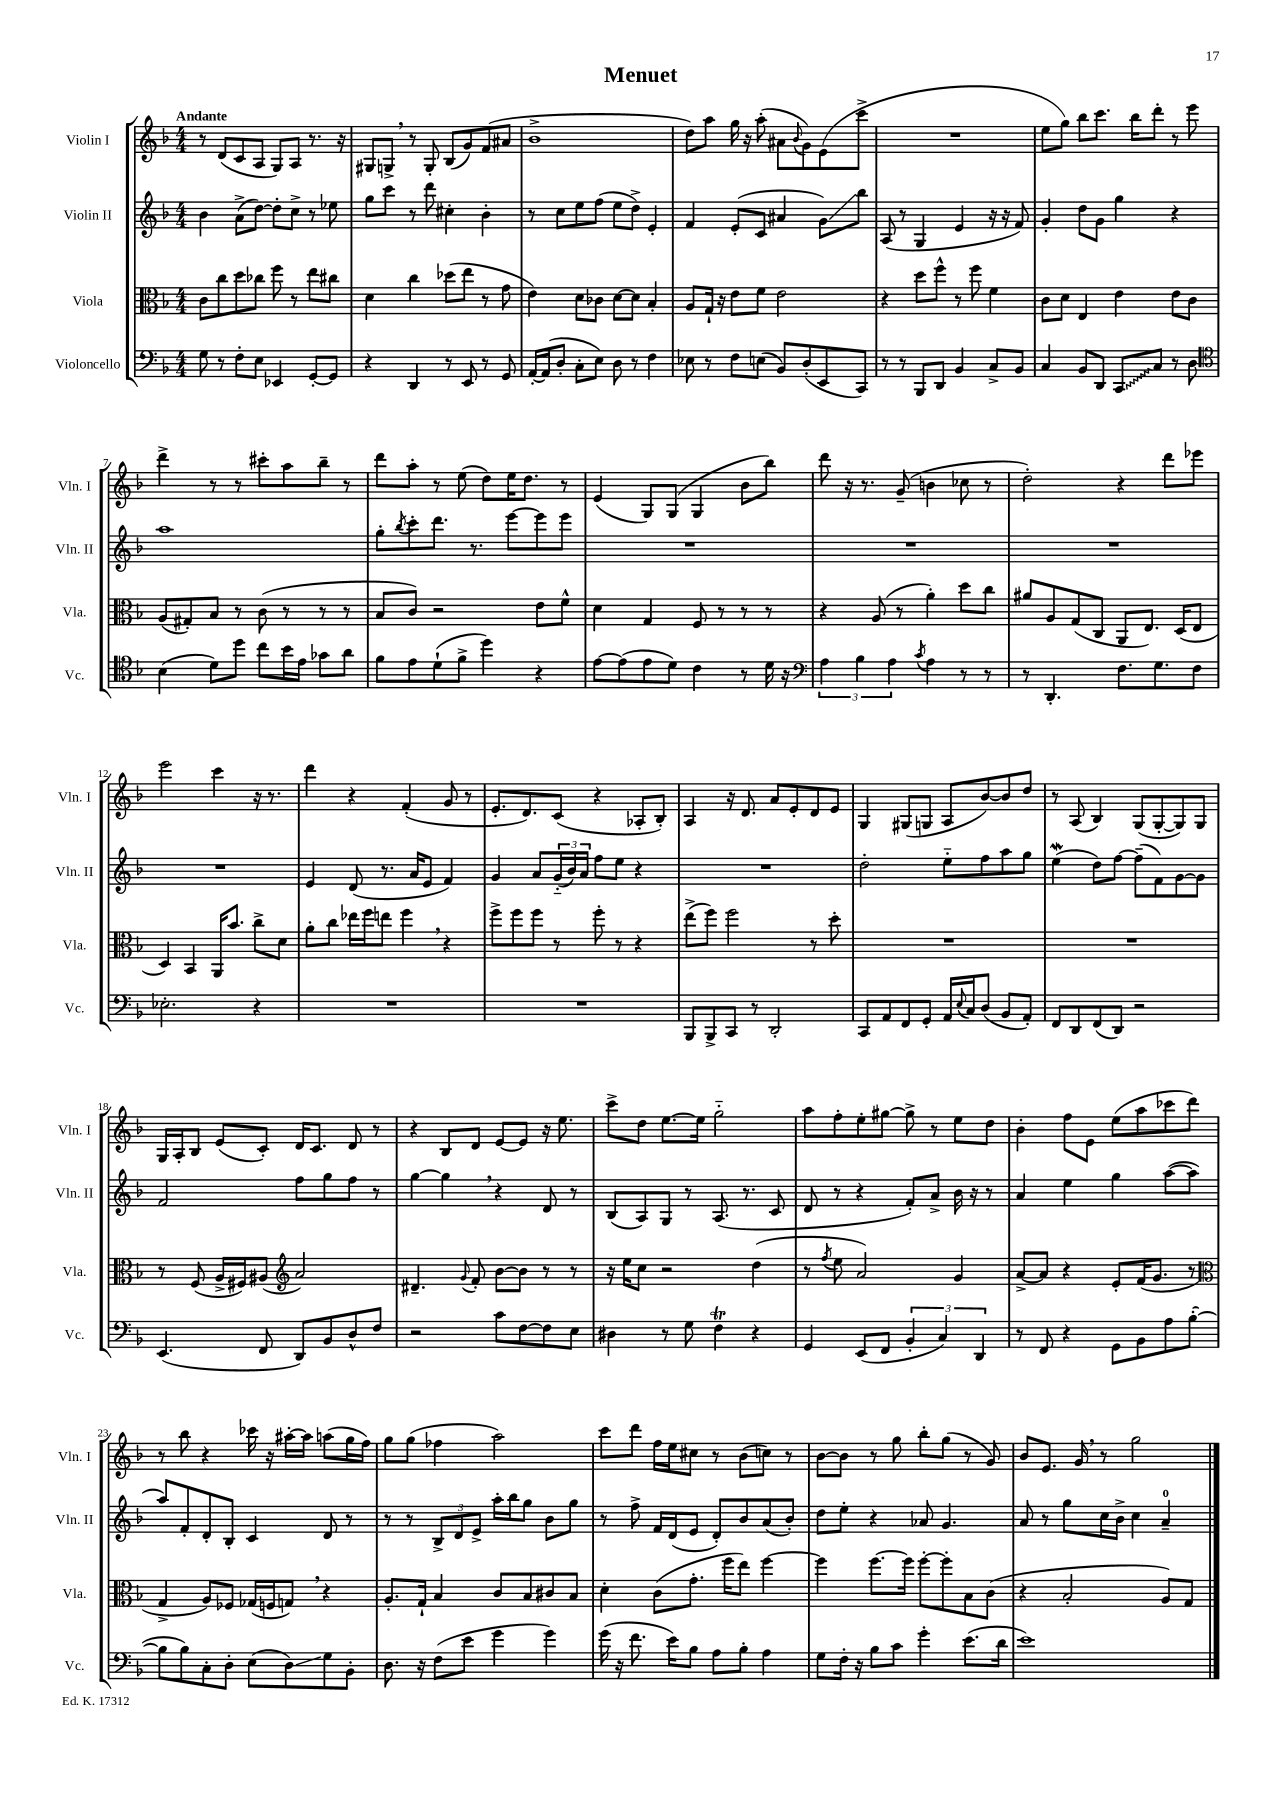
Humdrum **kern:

**kern	**kern	**kern	**kern
*staff4	*staff3	*staff2	*staff1
*clefF4	*clefC3	*clefG2	*clefG2
*k[b-]	*k[b-]	*k[b-]	*k[b-]
*M4/4	*M4/4	*M4/4	*M4/4
8G\	8c\L	4b-\	8r
8r	8cc\	.	(8d/L
8F'\L	8dd\	(8a^\L	8c/
8E\J	8cc-\J	[8dd\J)	8A/J
4EE-/	8ff\	8dd'\]L	8G/L)
.	8r	8cc^\J	8A/J
[8GG'/L	8ee\L	8r	8.r
8GG/]J	8cc#\J	8ee-\	.
.	.	.	16r
=	=	=	=
4r	4d\	8gg\L	8G#/L
.	.	8ccc\J	8G^/J
4DD/	4cc\	8r	8r
.	.	8ddd\	8G'/
8r	(8dd-\L	4cc#'\	(8B-/L
8EE/	8ee\J	.	8g/)
8r	8r	4b-'\	(8f/
8GG/	8g\	.	8a#/J
=	=	=	=
[16AA'/LL	4e\)	8r	1b-^
(16AA/]J	.	.	.
8D'/J	.	8cc\L	.
8C'\L	8d\L	8ee\	.
8E\J)	8c-\J	(8ff\J	.
8D\	[8d\L	8ee\L	.
8r	8d\]J	8dd^\J)	.
4F\	4B-'/	4e'/	.
=	=	=	=
8E-\	8A/L	4f/	8dd\L)
8r	16G`/Jk	.	8aa\J
.	16r	.	.
8F\L	8e\L	(8e'/L	16gg\
.	.	.	16r
(8E\J	8f\J	8c/J	(8aa'\
8BB-/L)	2e\	4a#/	8a#\L
.	.	.	8qqb-/
(8D'/	.	.	8g\)
8EE/	.	8g\L)	(8e\
8CC/J)	.	8bb-\J	8ccc^\J
=	=	=	=
8r	4r	(8A/	1r
8r	.	8r	.
8BBB-/L	8dd\L	4G/	.
8DD/J	8ff^^\J	.	.
4BB-/	8r	4e/	.
.	8ff\	.	.
8C^/L	4f\	16r	.
.	.	16r	.
8BB-/J	.	8f/)	.
=	=	=	=
4C/	8c\L	4g'/	8ee\L
.	8d\J	.	8gg\J)
8BB-/L	4E/	8dd\L	8bb-\L
8DD/J	.	8g\J	8.ccc\J
8CC/L	4e\	4gg\	.
.	.	.	16bb-\LK
8C/J	.	.	8ddd'\J
8r	8e\L	4r	8r
8D\	8c\J	.	8eee\
=	=	=	=
*clefC4	*	*	*
(4B-\	(8A/L	1aa	4ddd^\
.	8G#'/)	.	.
8d\L)	8B-/J	.	8r
8dd\J	8r	.	8r
8cc\L	(8c\	.	8ccc#'\L
16b-\L	8r	.	8aa\
16e\JJ	.	.	.
8g-\L	8r	.	8bb-~\J
8a\J	8r	.	8r
=	=	=	=
8f\L	8B-/L	8gg'\L	8ddd\L
.	.	8qbb-/	.
8e\	8c/J)	8ccc'\	8aa'\J
(8d`\	2r	8.ddd\J	8r
8f^\J	.	.	(8ee\
.	.	8.r	.
4dd\)	.	.	8dd\L)
.	.	[8eee\L	16ee\K
.	.	.	8.dd\J
4r	8e\L	8eee\]	.
.	8f^^\J	8eee\J	8r
=	=	=	=
[8e\L	4d\	1r	(4e/
(8e\]	.	.	.
8e\	4G/	.	8G/L)
8d\J)	.	.	(8G/J
4c\	8F/	.	4G/
.	8r	.	.
8r	8r	.	8b-\L
16d\	8r	.	8bb-\J)
16r	.	.	.
=	=	=	=
*clefF4	*	*	*
6A\	4r	1r	8ddd\
.	.	.	16r
6B-\	.	.	.
.	.	.	8.r
.	(8A/	.	.
6A\	.	.	.
.	8r	.	(8g~/
8qc/	.	.	.
4A\	4a'\)	.	4b\
8r	8dd\L	.	8cc-\
8r	8cc\J	.	8r
=	=	=	=
8r	8a#/L	1r	2dd'\)
4.DD'/	8A/	.	.
.	(8G/	.	.
.	8C/J	.	.
8.F\L	8AA/L	.	4r
.	8.E/J)	.	.
8.G\	.	.	.
.	.	.	8ddd\L
.	(16D/LK	.	.
8F\J	8E/J	.	8eee-\J
=	=	=	=
2.E-'\	4D/)	1r	2eee\
.	4BB-/	.	.
.	16AA/LK	.	4ccc\
.	8.b-/J	.	.
4r	8cc^\L	.	16r
.	.	.	8.r
.	8d\J	.	.
=	=	=	=
1r	8a'\L	4e/	4ddd\
.	8cc\J	.	.
.	16ee-\LL	(8d/	4r
.	16ff\J	.	.
.	8ee\J	8.r	.
.	4ff\	.	(4f'/
.	.	16a/LK	.
.	.	8e/J	.
.	4r	4f/)	8g/
.	.	.	8r
=	=	=	=
1r	8ff^\L	4g/	8.e'/L
.	8ff\	.	.
.	.	.	8.d/)
.	8ff\J	8a/L	.
.	8r	(24g'~/L	(8c/J
.	.	24b-/)	.
.	.	24a/JJ	.
.	8ff'\	8ff\L	4r
.	8r	8ee\J	.
.	4r	4r	8A-'/L
.	.	.	8B-'/J)
=	=	=	=
8BBB-/L	(8ee^\L	1r	4A/
8BBB-^/	8ff\J)	.	.
8CC/J	2ff\	.	16r
.	.	.	8.d/
8r	.	.	.
2DD'/	.	.	8a/L
.	.	.	8e'/
.	8r	.	8d/
.	8dd'\	.	8e/J
=	=	=	=
8CC/L	1r	2dd'\	4G/
8AA/	.	.	.
8FF/	.	.	(8G#/L
8GG'/J	.	.	8G/J
16AA/LL	.	8ee'~\L	8A/L
8qqE/	.	.	.
16C/J	.	.	.
(8D/J	.	8ff\	[8b-/)
8BB-/L	.	8aa\	8b-/]
8AA'/J)	.	8gg\J	8dd/J
=	=	=	=
8FF/L	1r	(4ee\	8r
8DD/	.	.	(8A/
(8FF/	.	8dd\L)	4B-/)
8DD/J)	.	[8ff\J	.
2r	.	(8ff~\]L	(8G/L
.	.	8f\)	[8G'/
.	.	[8g\	8G/])
.	.	8g\]J	8G/J
=	=	=	=
(4.EE/	8r	2f/	16G/LL
.	.	.	16A'/J
.	(8F/	.	8B-/J
.	16A^/LL	.	(8e/L
.	16F#/J)	.	.
8FF/	(8A#/J	.	8c'/J)
*	*clefG2	*	*
8DD/L)	2a/)	8ff\L	16d/LK
.	.	.	8.c/J
8BB-/	.	8gg\	.
8D^^/	.	8ff\J	8d/
8F/J	.	8r	8r
=	=	=	=
2r	4.d#~/	[4gg\	4r
.	.	4gg\]	8B-/L
.	8qqg/	.	.
.	8f'/	.	8d/J
8c\L	[8b-\L	4r	[8e/L
[8F\	8b-\]J	.	8e/]J
8F\]	8r	8d/	16r
.	.	.	8.ee\
8E\J	8r	8r	.
=	=	=	=
4D#\	16r	(8B-/L	8ccc^\L
.	16ee\LK	.	.
.	8cc\J	8A/)	8dd\J
8r	2r	8G/J	[8.ee\L
8G\	.	8r	.
.	.	.	16ee\]Jk
4F\	.	(8.A/	2gg'~\
.	.	8.r	.
4r	(4dd\	.	.
.	.	8c/	.
=	=	=	=
4GG/	8r	8d/	8aa\L
.	8qff/	.	.
.	8ee\	8r	8ff'\
(8EE/L	2a/)	4r	8ee'\
8FF/J	.	.	[8gg#\J
6BB-'/	.	8f'/L)	8gg#^\]
.	.	8a^/J	8r
6C/)	.	.	.
.	4g/	16b-\	8ee\L
.	.	16r	.
6DD/	.	.	.
.	.	8r	8dd\J
=	=	=	=
8r	[8a^/L	4a/	4b-'\
8FF/	8a/]J	.	.
4r	4r	4ee\	8ff\L
.	.	.	8e\J
8GG\L	8e'/L	4gg\	(8ee\L
8BB-\	(16f/K	.	8aa\
.	8.g/J	.	.
8A\	.	([8aa\L	8ccc-\
([8B-'\J	8r	8aa\]J	8ddd\J)
=	=	=	=
*	*clefC3	*	*
8B-\]L	4G^/	8aa/L)	8r
8B-\)	.	8f'/	8bb-\
8C'\	8A/L)	8d'/	4r
8D'\J	8F-/J	8B-'/J	.
(8E\L	(16G-/LL	4c/	16ccc-\
.	16F/J	.	16r
8D\)	8G/J)	.	[16aa#'\LL
.	.	.	16aa#\]JJ
8G\	4r	8d/	(8aa\L
8BB-'\J	.	8r	16gg\L
.	.	.	16ff\JJ)
=	=	=	=
8.D\	8.A'/L	8r	8gg\L
.	.	8r	(8gg\J
16r	16G`/Jk	.	.
(8F\L	4B-/	12B-^/L	4ff-\
.	.	12d/	.
8e\J	.	.	.
.	.	12e^/J	.
4g\	8c/L	16aa'\LL	2aa\)
.	.	16bb-\J	.
.	8B-/	8gg\J	.
4g\)	8c#/	8b-\L	.
.	8B-/J	8gg\J	.
=	=	=	=
(16g\	4d'\	8r	8ccc\L
16r	.	.	.
8.f\	.	8ff^\	8ddd\J
.	(8c\L	16f/LL	16ff\LL
16e\LK)	.	(16d/J	16ee\J
8B-\J	8.g'\J	8e/J	8cc#\J
8A\L	.	8d'/L)	8r
.	16ff\LK	.	.
8B-'\J	8ee\J)	8b-/	(8b-\L
4A\	[4ff\	(8a/	8cc\J)
.	.	8b-'/J)	8r
=	=	=	=
8G\L	4ff\]	8dd\L	[8b-\L
16F'\Jk	.	8ee'\J	8b-\]J
16r	.	.	.
8B-\L	[8.ff\L	4r	8r
8c\J	.	.	8gg\
.	16ff\]Jk	.	.
4g'\	[8ff'\L	8a-/	8bb-'\L
.	8ff'\]	4.g/	(8gg\J
(8.e\L	8B-\	.	8r
.	(8c\J	.	8g/)
16d\Jk	.	.	.
=	=	=	=
1e)	4r	8a/	8b-/L
.	.	8r	8.e/J
.	2B-'/	8gg\L	.
.	.	.	16g/
.	.	16cc\L	8r
.	.	16b-^\JJ	.
.	.	4cc\	2gg\
.	8A/L)	4a~/	.
.	8G/J	.	.
==	==	==	==
*-	*-	*-	*-
